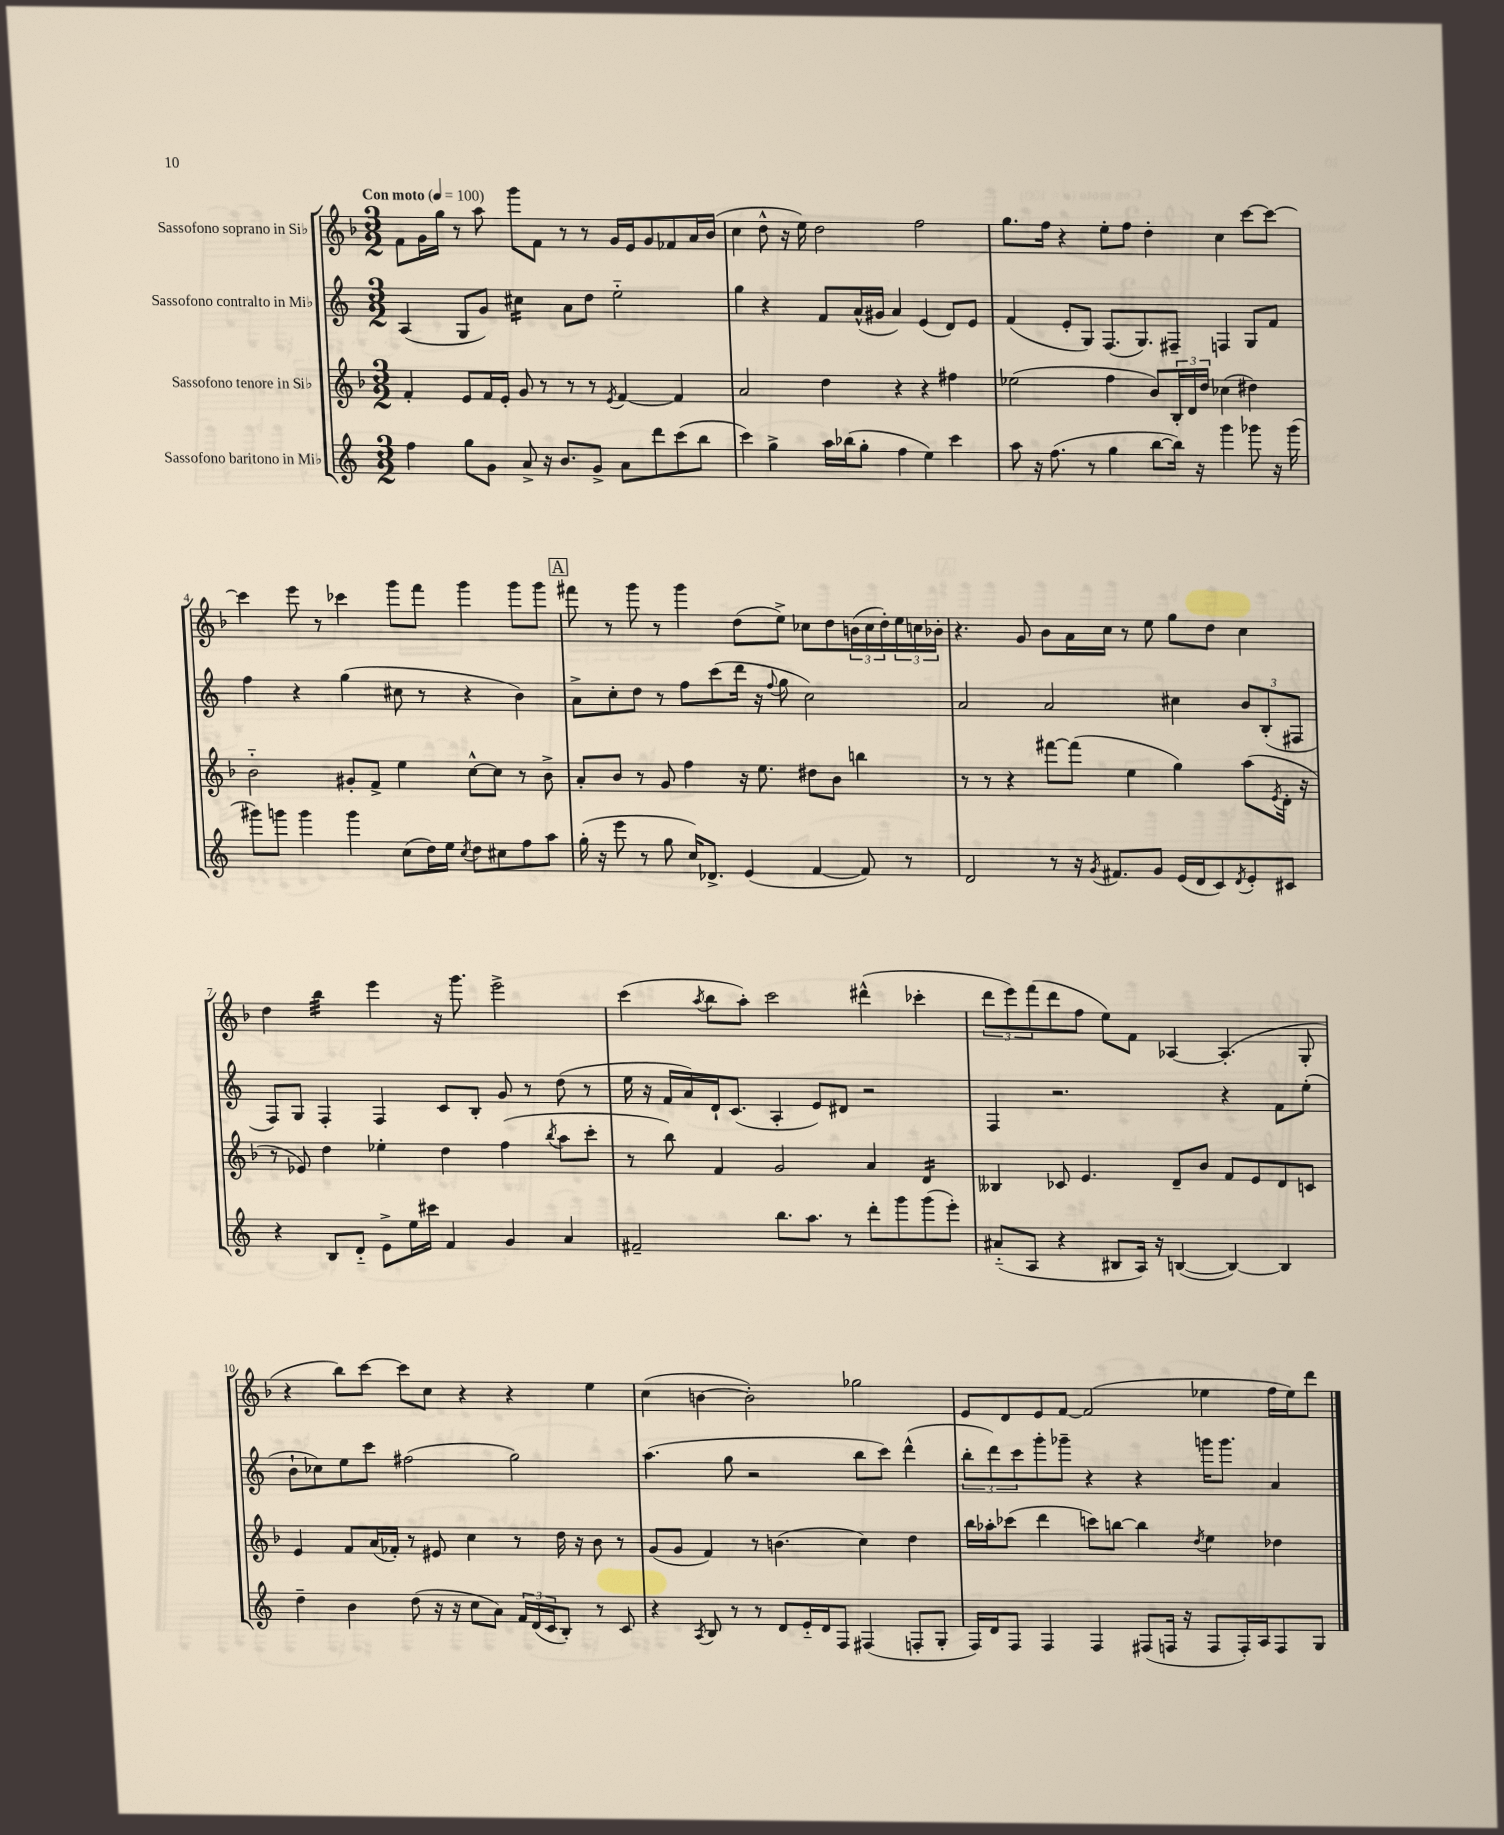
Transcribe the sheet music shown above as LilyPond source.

<<
\new StaffGroup <<
\new Staff = "s0" \with { instrumentName = "Sassofono soprano in Sib" } {
    \clef treble \key f \major \numericTimeSignature \time 3/2 \tempo "Con moto" 4 = 100
    f'8 g'16 g''16 r8 a''8 g'''8 f'8 r8 r8 g'16 e'16 g'8 fes'8 a'16 bes'16( |
    c''4 d''8-^ r16 e''16) d''2 f''2 |
    g''8. f''16 r4 e''8-. f''8 d''4-. c''4 c'''8~ c'''8~ |
    c'''4 e'''8 r8 ces'''4 g'''8 f'''8 g'''4 g'''8 g'''8 |
    \mark \markup { \box "A" } fis'''8 r8 g'''8 r8 g'''4 d''8( e''8->) ces''8 d''8 \tuplet 3/2 { b'16( ces''16 d''16-.) } \tuplet 3/2 { e''16 c''16 bes'16-. } |
    r4. g'8 bes'8 a'16 c''16 r8 e''8 g''8 d''8 c''4 |
    d''4 bes''4:32 e'''4 r16 g'''8. e'''2-> |
    c'''4( \acciaccatura { a''8 } bes''8 a''8-.) c'''2 dis'''4-^( ces'''4-. |
    \tuplet 3/2 { d'''8 e'''8) f'''8( } d'''8 f''8 e''8) f'8 aes4~ aes4.-.( g8-. |
    r4 bes''8) c'''8~ c'''8 c''8 r4 r4 e''4 |
    c''4( b'4~ b'2-.) ges''2 |
    e'8 d'8 e'8 f'8~ f'2( ees''4 f''16 ees''16) d'''8 \bar "|." |
}
\new Staff = "s1" \with { instrumentName = "Sassofono contralto in Mib" } {
    \clef treble \key c \major \numericTimeSignature \time 3/2
    a4( g8 g'8) cis''4:16 a'8 d''8 e''2-_ |
    g''4 r4 f'8 a'16-^( gis'16 a'4) e'4( d'8) e'8 |
    f'4( e'8-. g8) f8.( g8.) fis8-- f4 g8 f'8 |
    f''4 r4 g''4( cis''8 r8 r4 b'4) |
    \mark \markup { \box "A" } a'8-> c''8-. d''8 r8 f''8 c'''8( d'''16 r16 \appoggiatura { f''8 } g''8 c''2) |
    a'2 a'2 cis''4 \tuplet 3/2 { b'8 b8-.( fis8 } |
    f8) g8 f4-. f4 c'8 b8-. g'8 r8 d''8( r8 |
    e''16 r16 f'16 a'16) d'16-! c'8.( a4-. e'8) dis'8 r2 |
    f4 r2. r4 f'8 e''8-.( |
    b'8-! ces''8) e''8 c'''8 fis''2( g''2) |
    a''4.( g''8 r2 b''8 c'''8) d'''4-^( |
    \tuplet 3/2 { b''8-. d'''8) c'''8 } g'''8-. ges'''8-- r4 r4 g'''16 g'''8. a'4 \bar "|." |
}
\new Staff = "s2" \with { instrumentName = "Sassofono tenore in Sib" } {
    \clef treble \key f \major \numericTimeSignature \time 3/2
    f'4-. e'8 f'16 e'16-. g'8 r8 r8 r8 \acciaccatura { e'8 } f'4~ f'4 |
    a'2 d''4 r4 r4 fis''4 |
    ees''2( f''4 bes'8) \tuplet 3/2 { bes16-. d'16 d''16 } ces''4( dis''4) |
    bes'2-_ gis'8-. f'8-> e''4 c''8~-^ c''8 r8 bes'8-> |
    \mark \markup { \box "A" } a'8-. bes'8 r8 g'8 f''4 r16 e''8. dis''8 bes'8 b''4 |
    r8 r8 r4 fis'''8~ fis'''8( e''4 g''4) a''8( \acciaccatura { e'8 } d'16-. r16 |
    r8 ees'8) d''4 ees''4-. d''4 f''4( \acciaccatura { bes''8 } a''8 c'''8-. |
    r8 bes''8) f'4 g'2 a'4 d'4:16 |
    beses4 ces'8 e'4. d'8-- bes'8 f'8 e'8 d'8 c'8 |
    e'4 f'8 a'16( fes'16-.) r8 eis'8 c''4 r8 d''16 r16 bes'8 r8 |
    g'8( g'8 f'4) r8 b'4.( c''4) d''4 |
    bes''16 aes''16-. ces'''8( d'''4 c'''8) b''8~ b''4 \acciaccatura { d''8 } e''4 des''4 \bar "|." |
}
\new Staff = "s3" \with { instrumentName = "Sassofono baritono in Mib" } {
    \clef treble \key c \major \numericTimeSignature \time 3/2
    f''4 g''8 g'8 a'8-> r16 b'8. g'8-> a'8 d'''8 c'''8( b''8 |
    c'''4) g''4-> a''16 bes''16( g''8-. f''4 e''4) c'''4 |
    a''8 r16 f''8.( r8 g''4 b''8~ b''16) r16 g'''4 ges'''8 r16 ges'''16( |
    gis'''8) g'''8 g'''4 g'''4 c''8( d''16) e''16 \acciaccatura { c''8 } d''8 cis''8 f''8 a''8 |
    \mark \markup { \box "A" } g''16-.( r16 e'''8 r8 g''8 c''16) des'8.-> e'4( f'4~ f'8) r8 |
    d'2 r8 r16 \acciaccatura { g'8 } fis'8. g'8 e'16( d'16 c'8) \acciaccatura { d'8 } e'8-. cis'8 |
    r4 b8 d'8-_ e'8-> e''16 cis'''16 f'4 g'4 a'4 |
    fis'2-- b''8. a''8. r8 d'''8-. g'''8 g'''8( e'''8-.) |
    ais'8-_( a8 r4 bis8 a16) r16 b4~( b4~) b4 |
    d''4-- b'4 d''8( r16 r16 c''8 a'8) \tuplet 3/2 { f'16 d'16( c'16 } b8-.) r8 c'8 |
    r4 \acciaccatura { a8 } b8 r8 r8 d'8 e'16-_ d'16 f8 fis4( f8-. g8-. |
    f16) d'16 f8 f4 f4 fis8( f16 r16 f8 f16-.) a16 f8 g8 \bar "|." |
}
>>
>>
